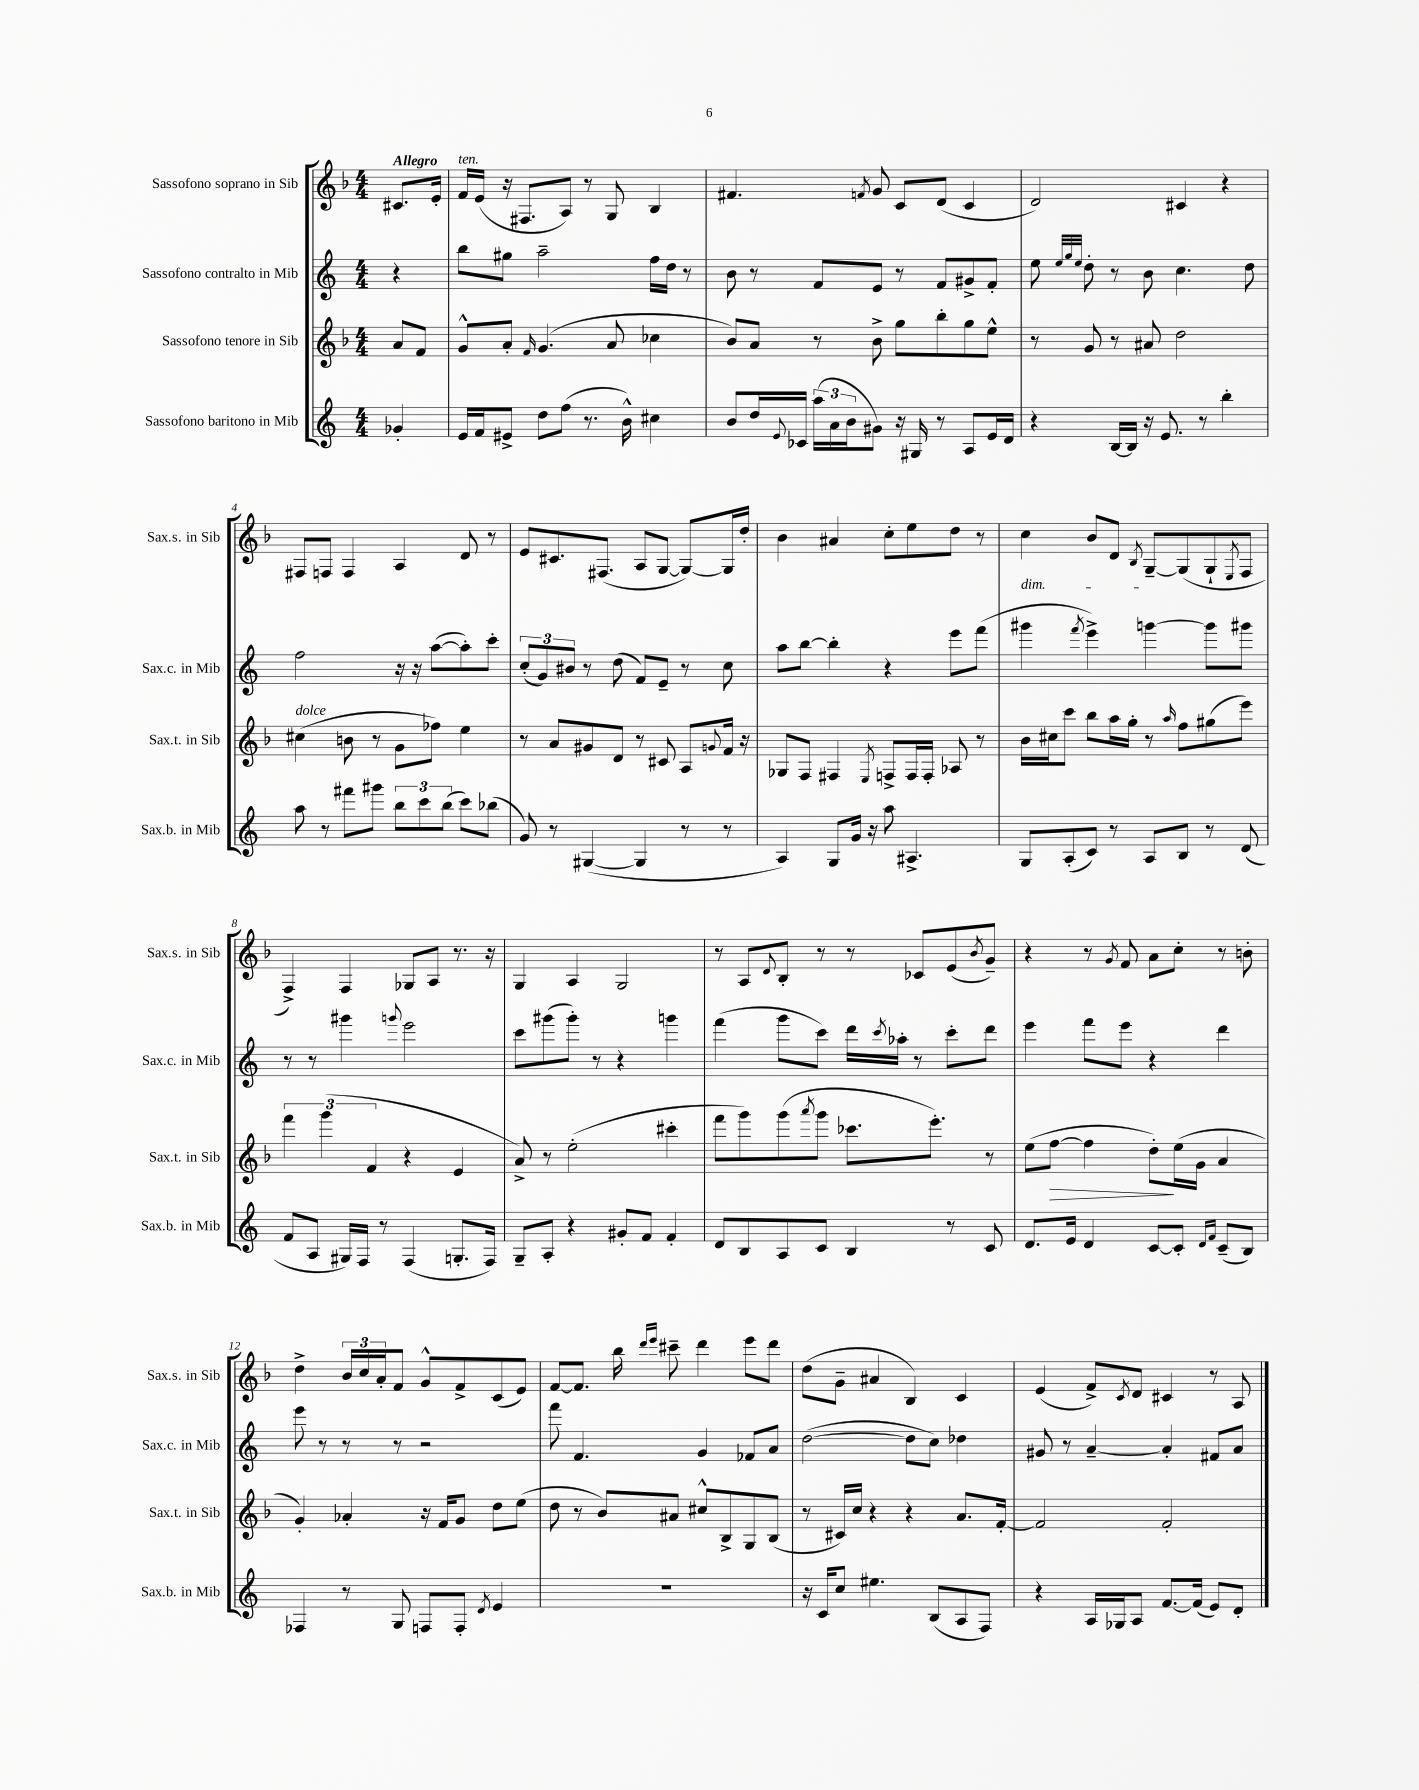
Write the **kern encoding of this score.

**kern	**kern	**kern	**kern
*staff4	*staff3	*staff2	*staff1
*clefG2	*clefG2	*clefG2	*clefG2
*k[]	*k[b-]	*k[]	*k[b-]
*M4/4	*M4/4	*M4/4	*M4/4
4g-'/	8a/L	4r	8.c#/L
.	8f/J	.	.
.	.	.	16e'/Jk
=	=	=	=
16e/LL	8g^^/L	8bb\L	16f/LL
16f/J	.	.	(16e/JJ
8e#^/J	8a'/J	8gg#\J	16r
.	.	.	8.F#/L
.	16qqf/	.	.
8dd\L	(4.g/	2aa~\	.
(8ff\J	.	.	8A/J)
8.r	.	.	8r
.	8a/	.	8G/
16b^^\)	.	.	.
4cc#\	4cc-\	16ff\LL	4B-/
.	.	16dd\JJ	.
.	.	8r	.
=	=	=	=
8b/L	8b-/L)	8b\	4.f#/
16dd/L	8a/J	8r	.
8qqe/	.	.	.
16c-/JJ	.	.	.
(24aa\LL	8r	8f/L	.
24a\	.	.	.
24b\J	.	.	.
.	.	.	8qf/
8g#\J)	8b-^\	8e/J	8g/
16r	8gg\L	8r	8c/L
16G#/	.	.	.
8r	8bb-'\	8f/L	(8d/J
8A/L	8gg\	8g#^/	4c/
16e/L	8ee^^\J	8f'/J	.
16d/JJ	.	.	.
=	=	=	=
4r	8r	8ee\	2d/)
.	.	32qqee/LLL	.
.	.	32qqgg/	.
.	.	32qqee/JJJ	.
.	8g/	8dd'\	.
[16B/LL	8r	8r	.
16B/]JJ	.	.	.
16r	8a#/	8b\	.
8.e/	.	.	.
.	2dd\	4.cc\	4c#/
8r	.	.	.
4bb'\	.	.	4r
.	.	8dd\	.
=	=	=	=
8aa\	(4cc#\	2ff\	8F#/L
8r	.	.	8F/J
8fff#\L	8b\	.	4F/
8ggg#\J	8r	.	.
12bb\L	8g\L	16r	4A/
.	.	16r	.
12ccc\	.	.	.
.	8ff-\J)	([8aa\L	.
(12bb\J	.	.	.
8ccc\L)	4ee\	8aa'\])	8d/
(8bb-\J	.	8ccc'\J	8r
=	=	=	=
8g/)	8r	(12cc'/L	8e/L
.	.	12g/)	.
8r	8a/L	.	8.c#/
.	.	12b#/J	.
([4G#/	8g#/	8r	.
.	.	.	(8.F#/J
.	8d/J	(8dd\	.
4G#/]	8r	8f/L)	8A/L
.	8c#/	8e~/J	[8G/J
8r	8A/L	8r	8G/_L)
.	8qqg/	.	.
8r	16f/Jk	8cc\	16G/]L
.	16r	.	16dd'/JJ
=	=	=	=
4A/)	8G-/L	8aa\L	4b-\
.	8F/J	[8bb\J	.
8G/L	4F#/	4bb'\]	4a#/
16g/Jk	.	.	.
16r	.	.	.
.	8qE/	.	.
8aa\	8F^/L	4r	8cc'\L
4.A#^/	16F/L	.	8ee\
.	16F'/JJ	.	.
.	8A-/	8eee\L	8dd\J
.	8r	(8fff\J	8r
=	=	=	=
8G/L	16b-\LL	4ggg#\	4cc\
.	16cc#\J	.	.
(8A'/	8ccc\J	.	.
.	.	8qfff/	.
8c/J)	8bb-\L	4eee^\)	8b-/L
8r	16aa\L	.	8d/J
.	16gg'\JJ	.	.
.	.	.	8qB-/
8A/L	8r	[4ggg\	[8G~/L
.	16qqaa/	.	.
8B/J	8ff\L	.	(8G/]
8r	(8gg#\	8ggg\]L	8G`/
.	.	.	8qE/
(8d/	8eee\J)	8ggg#\J	8F/J
=	=	=	=
8f/L	6fff\	8r	4F^/)
8A/J	.	8r	.
.	(6ggg\	.	.
16G#/LL)	.	4ggg#\	4F/
16F/JJ	.	.	.
.	6f/	.	.
8r	.	.	.
.	.	8qqggg/	.
(4F/	4r	2eee\	8G-/L
.	.	.	8A/J
8.G'/L	4e/	.	8.r
16F/Jk)	.	.	16r
=	=	=	=
8G~/L	8a^/)	8ccc\L	4G/
8A'/J	8r	(8ggg#\	.
4r	(2ee'\	8ggg#'\J)	4A/
.	.	8r	.
8g#'/L	.	4r	2G/
8f/J	.	.	.
4f'/	4ccc#'\	4ggg\	.
=	=	=	=
8d/L	8fff\L	(4fff\	8r
8B/	8ggg\)	.	8A/L
.	.	.	8qqd/
8A/	(8ggg\	8ggg\L	8B-'/J
.	8qaaa/	.	.
8c/J	8ggg\J	8ccc\J)	8r
4B/	8.ccc-\L	16ddd\LL	8r
.	.	8qccc/	.
.	.	16aa-'\JJ	.
.	.	8r	8c-/L
.	8.eee'\J)	.	.
8r	.	8ccc'\L	(8e/
.	.	.	8qb-/
8c/	8r	8ddd\J	8g~/J)
=	=	=	=
8.d/L	(8ee\L	4eee\	4r
.	[8ff\J	.	.
16e/Jk	.	.	.
4d/	4ff\]	8fff\L	8r
.	.	.	8qg/
.	.	8eee\J	8f/
[8c/L	8dd'\L)	4r	8a\L
8c'/]J	(16ee\L	.	8cc'\J
.	16g\JJ	.	.
16qqd/LL	.	.	.
16qqf/JJ	.	.	.
(8c~/L	4a/	4ddd\	8r
8B/J)	.	.	8b'\
=	=	=	=
4F-/	4g'/)	8eee\	4dd^\
.	.	8r	.
8r	4a-'/	8r	24b-/LL
.	.	.	24cc/
.	.	.	24a'/J
8G/	.	8r	8f/J
8F/L	16r	2r	8g^^/L
.	16f/LK	.	.
8F'/J	8g/J	.	8f^/
8qd/	.	.	.
4e/	8dd\L	.	(8c/
.	(8ee\J	.	8e/J)
=	=	=	=
1r	8dd\	8fff\	[8f/L
.	8r	4.f/	8.f/]J
.	8b-/L)	.	.
.	.	.	16bb-\
.	.	.	16qqddd/LL
.	.	.	16qqeee/JJ
.	8a#/J	.	8ccc#~\
.	8cc#^^/L	4g/	4ddd\
.	8B-^/	.	.
.	8G/	8f-/L	8eee\L
.	(8B-/J	8a/J	8ddd\J
=	=	=	=
16r	8r	([2dd\	(8dd\L
16c/LK	.	.	.
8cc/J	16c#/LL)	.	8g~\J
.	16cc/JJ	.	.
4.ee#\	4r	.	4a#/
.	4r	8dd\]L	4B-/)
(8B/L	.	8cc\J)	.
8A/	8.a/L	4dd-\	4c/
8F/J)	.	.	.
.	[16f'/Jk	.	.
=	=	=	=
4r	2f/]	8g#/	(4e/
.	.	8r	.
16A/LL	.	[4a~/	8f^/L)
16G-/J	.	.	.
.	.	.	8qc/
8A/J	.	.	8d/J
[8.f/L	2f'/	4a'/]	4c#/
(16f/]Jk	.	.	.
8e/L)	.	8f#/L	8r
8d'/J	.	8a/J	8A/
==	==	==	==
*-	*-	*-	*-
